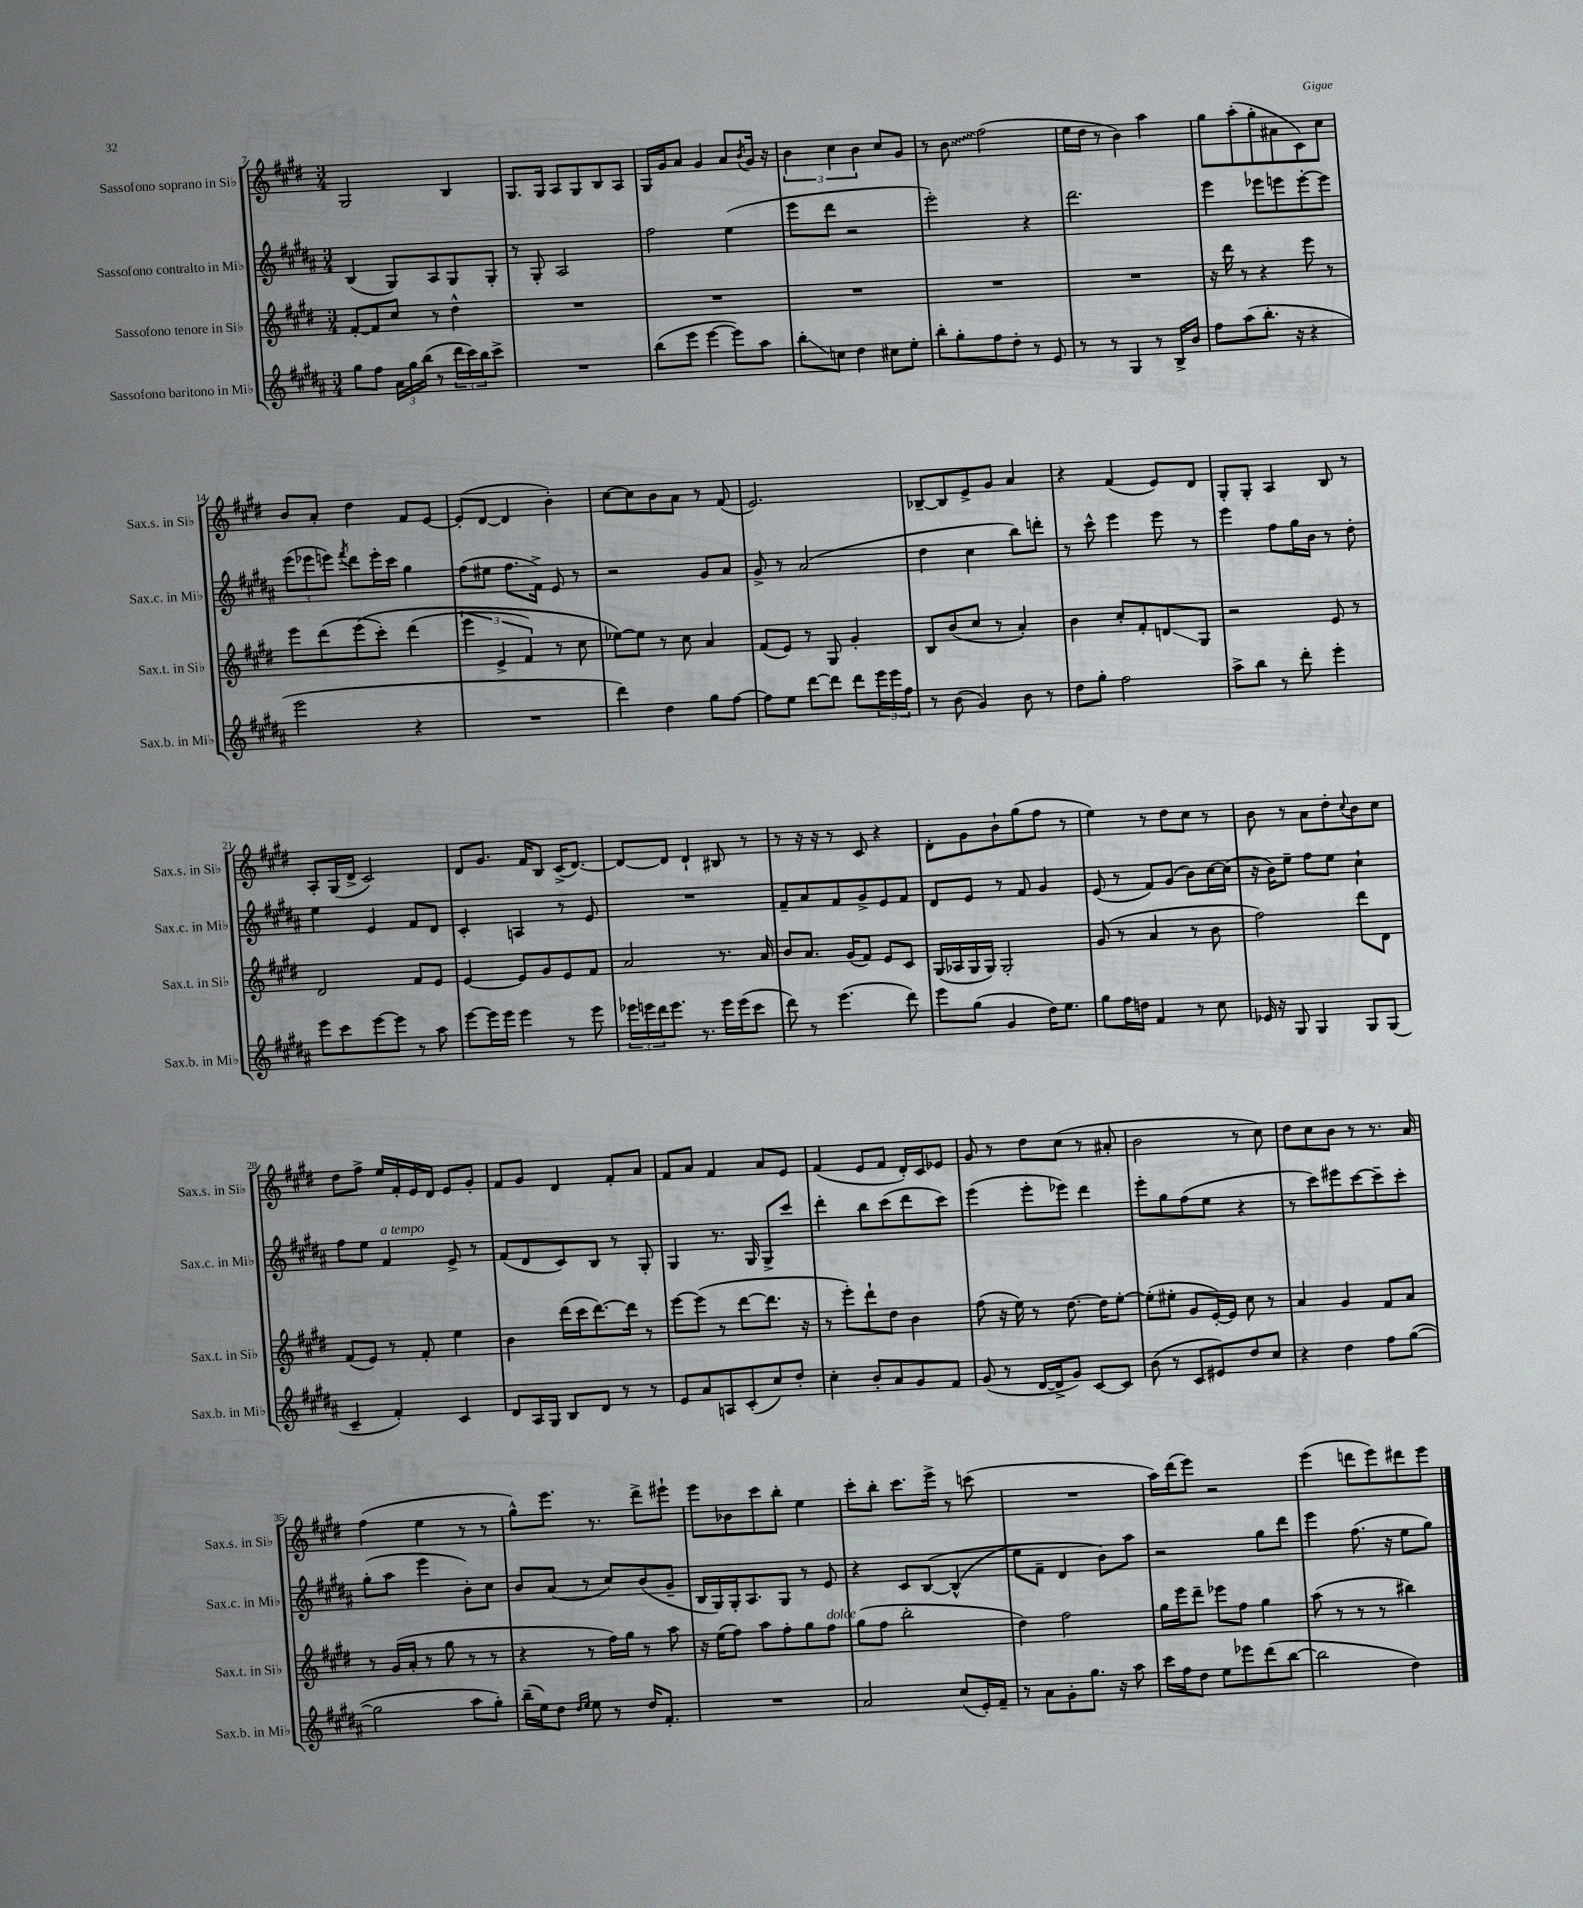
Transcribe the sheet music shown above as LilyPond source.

<<
\new StaffGroup <<
\new Staff = "s0" \with { instrumentName = "Sassofono soprano in Sib" shortInstrumentName = "Sax.s. in Sib" } {
    \clef treble \key e \major \numericTimeSignature \time 3/4
    gis2 b4 |
    gis8. gis16 a8 gis8 b8 a8 |
    gis16 gis'16 a'8 gis'4 a'8 \acciaccatura { b'8 } gis'16 r16 |
    \tuplet 3/2 { b'4 cis''4 b'4 } cis''8 gis'8 |
    r8 \once \override Glissando.style = #'zigzag b'8\glissando fis''2( |
    e''16 dis''16 r8 b'4) a''4 |
    gis''8 a''8-.( gis''8-. ais'8 cis'8) cis''8 |
    b'8 a'8-. dis''4 fis'8 e'8~ |
    e'8-.( dis'8~ dis'4 b'4-.) |
    cis''8~ cis''8 b'8 a'8 r8 fis'8( |
    e'2.) |
    bes8~-- bes8 e'8-> gis'8 a'4 |
    r4 fis'4( e'8) dis'8 |
    gis8-. gis8-. a4 b8 r8 |
    a8-. gis16( dis'16-> cis'2) |
    dis'8 gis'8. fis'16 b8 cis'16->( dis'8.~) |
    dis'8~ dis'8 dis'4-! bis8 r8 |
    r8 r16 r16 r8 cis'8 r4 |
    dis'8-. gis'8 b'8-! gis''8( fis''8 r8 |
    e''4) r8 dis''8 cis''8 r8 |
    b'8 r8 a'8 dis''8-. \appoggiatura { cis''8 } b'8 cis''8 |
    dis''8 fis''8-> e''16 fis'16-. e'16 dis'16 e'8 gis'8-. |
    fis'8 gis'8 dis'4 fis'8-. a'8 |
    fis'8 a'8 fis'4 a'8 e'8 |
    fis'4( e'8 fis'8 dis'16-.) cis'16 ees'8 |
    gis'8 r8 dis''8 cis''8( r8 ais'8-. |
    b'2 r8 cis''8) |
    dis''8 cis''8 b'8 r8 r8. a'16 |
    fis''4( e''4 r8 r8 |
    gis''8-^) e'''8. r8. dis'''8-> eis'''8-! |
    e'''8 bes'8 cis'''8 b''8-. e''4 |
    cis'''8-. b''8-. cis'''8. e'''16-> r8 c'''8( |
    R2. |
    a''16) dis'''16( e'''8) r2 |
    e'''4( d'''8 e'''8) dis'''8 e'''8 \bar "|." |
}
\new Staff = "s1" \with { instrumentName = "Sassofono contralto in Mib" shortInstrumentName = "Sax.c. in Mib" } {
    \clef treble \key b \major \numericTimeSignature \time 3/4
    b4( gis8) ais8 gis8 gis8-. |
    r8 gis8-. ais2 |
    fis''2 e''4( |
    e'''8 dis'''8 r2 |
    e'''2-.) r4 |
    dis'''2. |
    e'''4 ees'''8 e'''8 e'''8~-. e'''8 |
    \tuplet 3/2 { e'''8( ees'''8 e'''8) } \acciaccatura { fis'''8 } dis'''8 e'''16-. cis'''16 gis''4 |
    fis''8( eis''8 fis''8. fis'16->) e'8 r8 |
    r2 gis'8 ais'8 |
    gis'8-> r8 ais'2( |
    dis''4 cis''4 b''8) d'''8-. |
    r8 cis'''8-^ e'''4 e'''8 r8 |
    e'''4 fis''8 gis''16 b'16 r8 dis''8-. |
    e''4 e'4 fis'8 dis'8 |
    cis'4-. a4 r8 e'8 |
    R2. |
    fis'8-- ais'8 fis'8 gis'8-> e'8 fis'8 |
    dis'8 e'8 r8 fis'8 gis'4 |
    e'8( r8 fis'8) gis'8( b'8) cis''16~ cis''16( |
    r16 b'16) e''8-- fis''8 e''8 cis''4-! |
    fis''8 e''8 fis'4^\markup { \italic "a tempo" } e'8-> r8 |
    fis'8( dis'8 cis'8) b8 r8 gis8-. |
    gis4 r8. gis16 gis8-> cis'''8 |
    dis'''4-. b''8 cis'''8( dis'''8 cis'''8) |
    e'''4( e'''8-. ees'''8) dis'''4 |
    e'''8-. gis''8 fis''8( e''8 r4 |
    r8 cis'''8) eis'''8 cis'''8~ cis'''8-- cis'''8-. |
    gis''8-.( ais''8 e'''4 b'8-.) cis''8 |
    b'8 ais'8( r8 cis''8) b'8( gis'8-- |
    b16 gis16) gis16-. ais8. gis8 r8 e'8 |
    r4 cis'8 b8~\( b4-^( |
    e''8) fis'8-- dis'4 b'8\) ais''8 |
    r2 gis''8 dis'''8 |
    e'''4 fis''8.( r16 e''8 gis''8) \bar "|." |
}
\new Staff = "s2" \with { instrumentName = "Sassofono tenore in Sib" shortInstrumentName = "Sax.t. in Sib" } {
    \clef treble \key e \major \numericTimeSignature \time 3/4
    fis'8~-. fis'8 cis''8 r8 dis''4-^ |
    R2. |
    R2. |
    R2. |
    R2. |
    R2. |
    r16 dis'''16 r8 r4 e'''8 r8 |
    e'''8 dis'''8( e'''8\( cis'''8-.) dis'''4( |
    \tuplet 3/2 { e'''4 e'4-> fis'4) } r8 cis''8 |
    ees''8~\) ees''8 r8 cis''8 a'4 |
    fis'8( e'8) r8 gis8 gis'4-. |
    b8 b'8( cis''8 r8 a'4-.) |
    b'4 cis''8-. fis'8-. d'8\glissando gis8 |
    r2 e'8 r8 |
    dis'2 fis'8 e'8 |
    e'4~ e'8 gis'8 e'8 fis'8 |
    a'2 r8. a'16 |
    b'8 a'8. gis'16( fis'8) e'8 cis'8 |
    gis16( aes16 gis16 gis16) gis2-. |
    gis'8( r8 a'4 r8 b'8 |
    fis''2) dis'''8 dis'8 |
    fis'8( e'8) r8 fis'8-. e''4 |
    b'4 dis'''16( cis'''16 dis'''8.~) dis'''16 r8 |
    e'''8~ e'''8( r8 dis'''8~ dis'''8. r16 |
    r8 e'''8-.) dis'''8-! dis''8 b'4 |
    fis''8( r16 e''16) r8 dis''8.~ dis''16 e''8~-. |
    e''8-.( eis''8-. gis'8 e'16~-.) e'16 cis''8 r8 |
    a'4 gis'4 fis'8 a'8 |
    r8 gis'16( a'16-. r8 gis''8 r8 r8 |
    r4 r8 fis''16) gis''16 r8 a''8 |
    r16 e''16( fis''8) a''8 fis''8-. gis''8 fis''8^\markup { \italic "dolce" } |
    gis''8( fis''8 b''2-. |
    dis''4) fis''2 |
    gis''16 e'''16 dis'''8-- ees'''8 fis''8 gis''4 |
    a''8( r8 r8 r8 bis''4) \bar "|." |
}
\new Staff = "s3" \with { instrumentName = "Sassofono baritono in Mib" shortInstrumentName = "Sax.b. in Mib" } {
    \clef treble \key b \major \numericTimeSignature \time 3/4
    gis''8 fis''8 \tuplet 3/2 { ais'16 gis''16 b''16( } r8 \tuplet 3/2 { dis'''16 cis'''16) b''16 } cis'''8-> |
    R2. |
    b''8( e'''8 e'''4~ e'''8) ais''8 |
    b''8-.\glissando c''8 dis''4 cis''8 e''8-. |
    b''8-. gis''8-. fis''8 dis''8-. r8 e'8 |
    r8 r8 gis4 r8 b16-> b'16 |
    fis''8 ais''8( b''8.-. r16 r4 |
    e'''2 r4 |
    R2. |
    dis'''4) dis''4 gis''8 fis''8~ |
    fis''8 e''8 dis'''8~ dis'''8 dis'''8 \tuplet 3/2 { e'''16 e'''16 fis''16 } |
    r8 b'8( gis'4) b'8 r8 |
    dis''8 gis''8-. fis''2 |
    ais''8-> b''8 r8 dis'''8-. e'''4-. |
    e'''8 cis'''8 e'''8~ e'''8 r8 ais''8 |
    e'''8~ e'''16 e'''16 e'''4 r8 e'''8 |
    \tuplet 3/2 { ees'''16 e'''16 dis'''16 } e'''8. r8. e'''16 e'''16( cis'''8 |
    dis'''8) r8 e'''4.( dis'''8) |
    e'''8 gis''8( gis'4 dis''16) e''8. |
    gis''8 fis''16 d''16 fis'4 r8 cis''8 |
    ees'16 r16 gis8 gis4 gis8 gis8( |
    cis'4-- fis'4-.) cis'4 |
    dis'8 ais16 gis16 b8 dis'8 r8 r8 |
    e'8 ais'8 a8 cis'8-.( cis''8) dis''8-. |
    cis''4-. b'8-. ais'8 gis'8 fis'8 |
    gis'8( r8 dis'16~ dis'16-> gis'8) cis'8~ cis'8 |
    b'8( r8 cis'8 eis'8) dis''8 cis''8 |
    r4 dis''4 fis''8 gis''8~( |
    gis''2 ais''8 gis''8-.) |
    b''16--( e''16) dis''8 \grace { dis''16 e''16 } e''8 r8 dis''16 fis'8.-. |
    R2. |
    ais'2 cis''8( e'16-.) fis'16-- |
    r8 ais'8 gis'8-. gis''8. r16 ais''8 |
    cis'''16 fis''16 dis''8 e''8 ees'''8 dis'''8( b''8~ |
    b''2 dis''4) \bar "|." |
}
>>
>>
\layout { \context { \Score currentBarNumber = #7 } }
